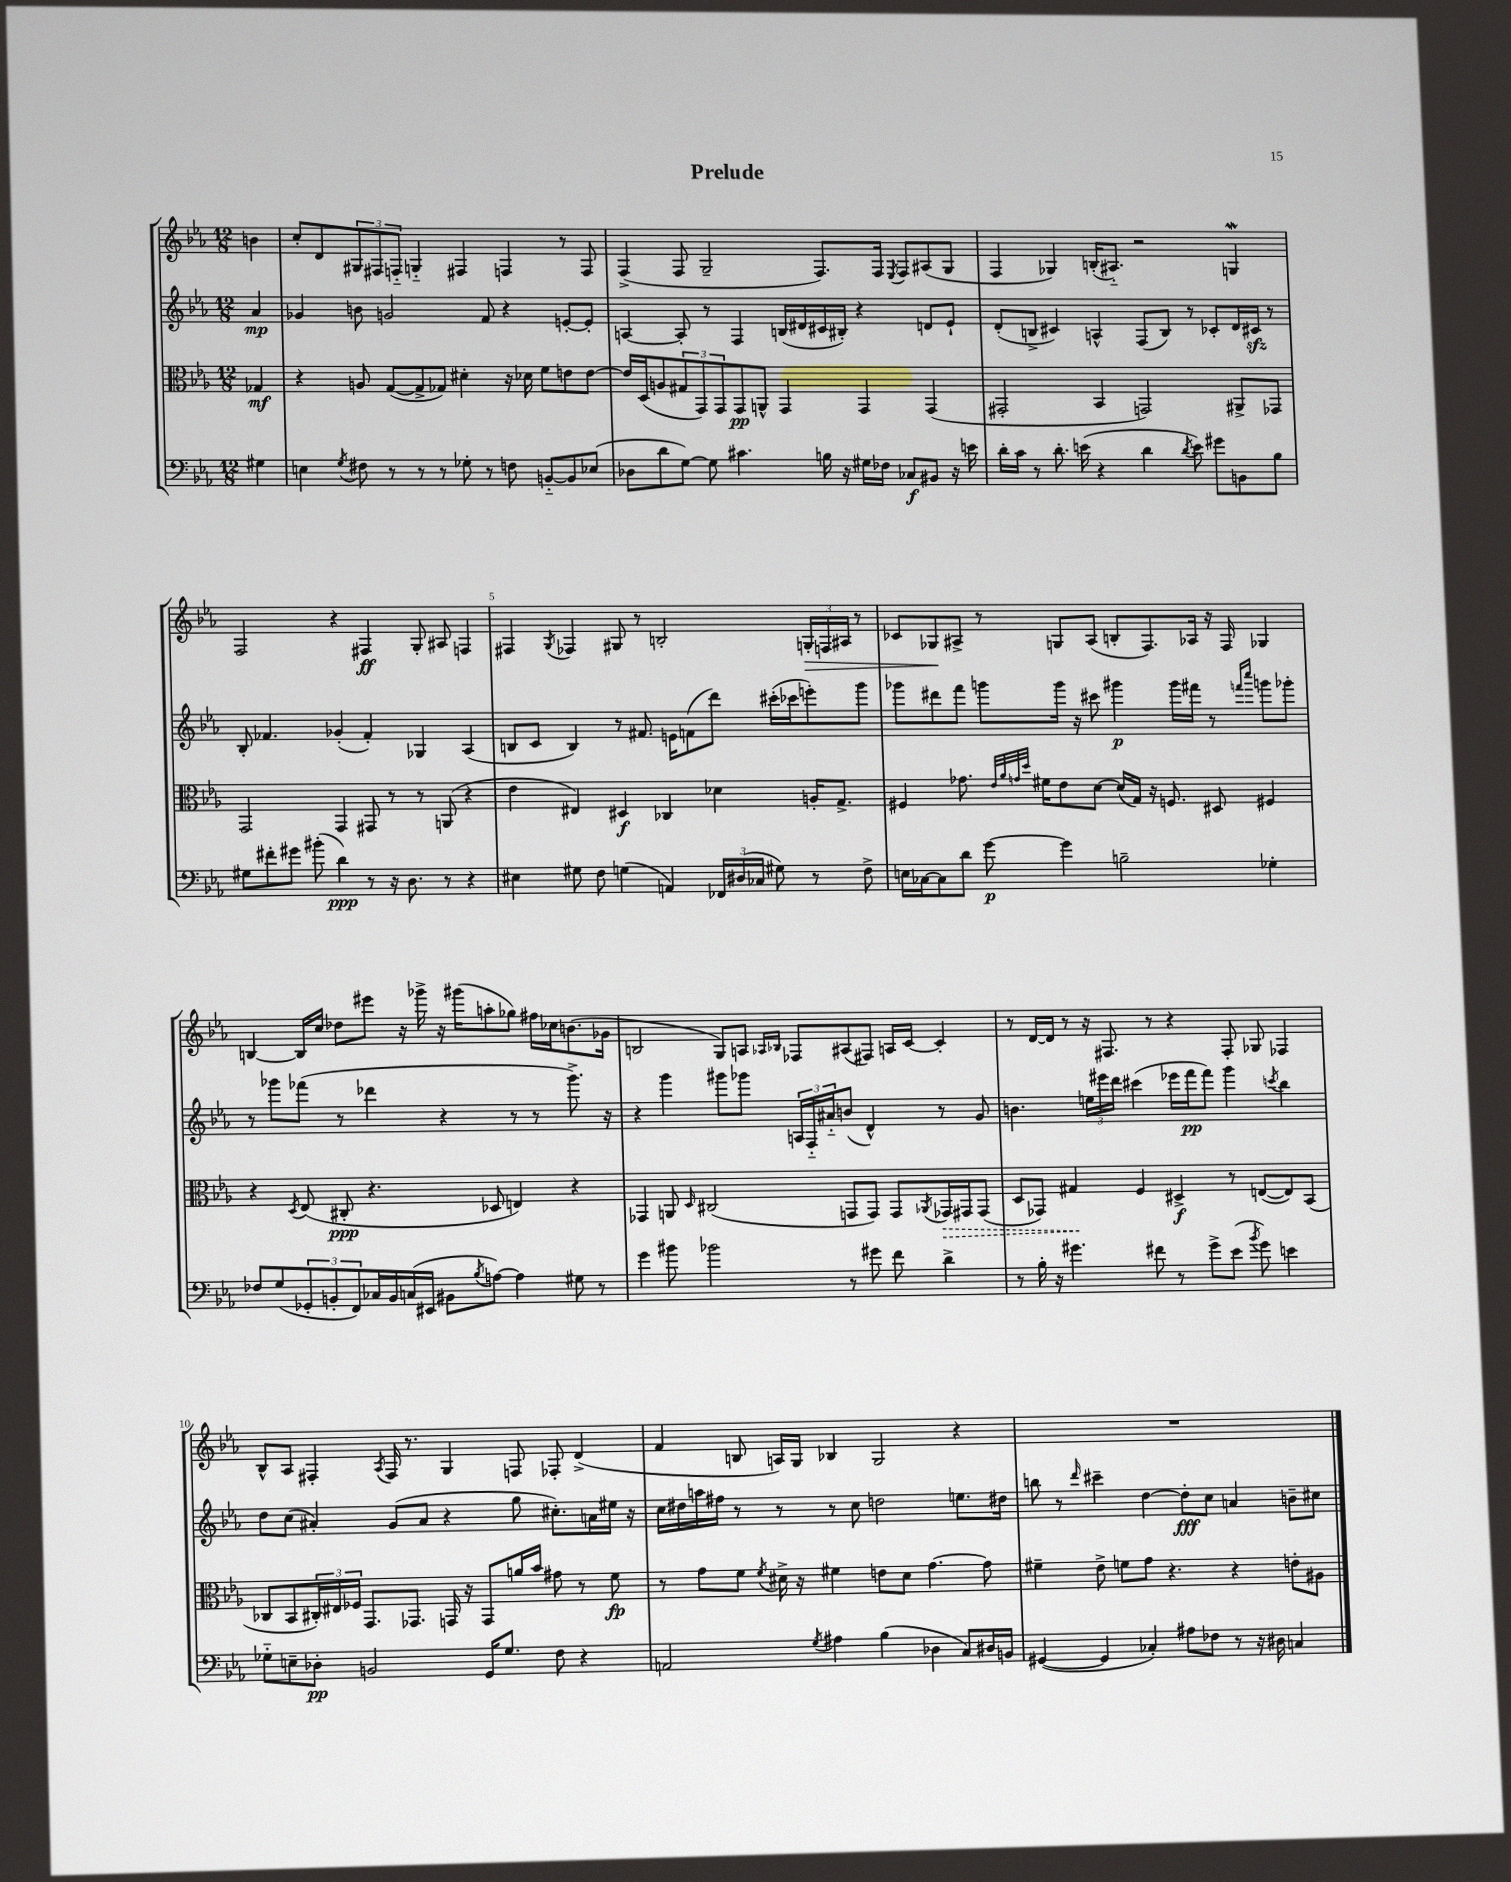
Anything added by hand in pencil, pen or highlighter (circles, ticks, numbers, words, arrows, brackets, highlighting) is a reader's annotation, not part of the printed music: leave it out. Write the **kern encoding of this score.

**kern	**dynam	**kern	**dynam	**kern	**dynam	**kern	**dynam
*part4	*part4	*part3	*part3	*part2	*part2	*part1	*part1
*staff4	*staff4	*staff3	*staff3	*staff2	*staff2	*staff1	*staff1
*clefF4	*	*clefC3	*	*clefG2	*	*clefG2	*
*k[b-e-a-]	*	*k[b-e-a-]	*	*k[b-e-a-]	*	*k[b-e-a-]	*
*M12/8	*	*M12/8	*	*M12/8	*	*M12/8	*
=	=	=	=	=	=	=	=
4G#X\	.	4G-X/	mf	4a-/	mp	4bn\	.
=1	=1	=1	=1	=1	=1	=1	=1
4En\	.	4r	.	4g-X/	.	8cc'/L	.
.	.	.	.	.	.	8d/	.
8qG/	.	.	.	.	.	.	.
8F#X\	.	8An/	.	8bn\	.	12G#X/	.
.	.	.	.	.	.	12F#X/	.
8r	.	([8G/L	.	2gn/	.	.	.
.	.	.	.	.	.	12Fn/J	.
8r	.	8G^/]	.	.	.	4Gn/	.
8r	.	8G-X/J)	.	.	.	.	.
8G-X'\	.	4d#X'\	.	.	.	4F#X/	.
8r	.	.	.	8f/	.	.	.
8Fn\	.	16r	.	4r	.	4Fn/	.
.	.	16d-X\	.	.	.	.	.
[8BBn/L	.	8f\L	.	.	.	.	.
8BB/]	.	8en\	.	[8en'/L	.	8r	.
(8E-X/J	.	[8e\J	.	8e'/J]	.	8F/	.
=2	=2	=2	=2	=2	=2	=2	=2
8D-X\L	.	16e/LL]	.	[4An/	.	(4F^/	.
.	.	(16D/J	.	.	.	.	.
8d\	.	8An/	.	.	.	.	.
[8G\J)	.	12G#X/	.	8A'/]	.	8F/	.
.	.	12GG/)	.	.	.	.	.
8G\]	.	.	.	8r	.	2G~/	.
.	.	12GG/	.	.	.	.	.
4.c#X\	.	8GG/	pp	4F/	.	.	.
.	.	8AAn^^/J	.	.	.	.	.
.	.	4GG/	.	(16Bn/LL	.	.	.
.	.	.	.	16d#X/	.	.	.
16Bn\	.	.	.	16c#X/	.	8.F/L)	.
16r	.	.	.	16B#X'/JJ)	.	.	.
16G#X\LL	.	4GG/	.	4r	.	.	.
16F-X\JJ	.	.	.	.	.	16F/Jk	.
.	.	.	.	.	.	8qE-/	.
8C-X/L	f	.	.	.	.	8F/L	.
8BB#X/J	.	(4GG/	.	8dn/L	.	(8A#X/	.
16r	.	.	.	8e-`/J	.	8G/J	.
16en\	.	.	.	.	.	.	.
=3	=3	=3	=3	=3	=3	=3	=3
16d'\LL	.	2GG#X'/	.	(8d'/L	.	4F/	.
16c\JJ	.	.	.	.	.	.	.
8r	.	.	.	8Bn^/J	.	.	.
8.d'\	.	.	.	4c#X/)	.	4G-X/)	.
(16en\	.	.	.	.	.	.	.
4r	.	4BB-/	.	4An^^/	.	(16Bn'/KL	.
.	.	.	.	.	.	8.A#X/J)	.
4d\	.	2GGn/)	.	(8F/L	.	2r	.
.	.	.	.	8B/J)	.	.	.
8qd/	.	.	.	.	.	.	.
8e\)	.	.	.	8r	.	.	.
8g#X\L	.	.	.	8c-X'/L	.	.	.
8BBn\	.	8AA#X^/L	.	16d/L	.	4GnW/	.
.	.	.	.	16c#Xzz/JJ	.	.	.
8B-\J	.	8GG-X/J	.	8r	.	.	.
!!LO:LB:g=z
=4	=4	=4	=4	=4	=4	=4	=4
8G#X\L	.	2GG/	.	8B-'/	.	2F/	.
8f#X'\	.	.	.	4.f-X/	.	.	.
8g#X\J	.	.	.	.	.	.	.
(8b#X'\	.	.	.	.	.	.	.
4d\)	ppp	4GG/	.	(4g-X'/	.	4r	.
8r	.	8GG#X/	.	4f-'/)	.	4F#X/	ff
16r	.	8r	.	.	.	.	.
8.D\	.	.	.	.	.	.	.
.	.	8r	.	4G-X/	.	8G'/	.
8r	.	(8AAn/	.	.	.	8A#X/	.
4r	.	4r	.	(4A-/	.	4Fn/	.
=5	=5	=5	=5	=5	=5	=5	=5
4E#X\	.	4e-\	.	8Bn/L	.	4F#X/	.
.	.	.	.	8c/J	.	.	.
.	.	.	.	.	.	8qG/	.
8G#X\	.	4E#X/)	.	4B/)	.	4F-X/	.
8F\	.	.	.	.	.	.	.
(4Gn\	.	4D#X/	f	8r	.	8G#X/	.
.	.	.	.	8.f#X/	.	8r	.
4AAn/)	.	4C-X/	.	.	.	2Bn'/	.
.	.	.	.	16en\KL	.	.	.
.	.	.	.	(8fn\	.	.	.
24FF-X/LL	.	4d-X\	.	8ddd\J)	.	.	.
(24D#X/	.	.	.	.	.	.	.
24C-X/JJ	.	.	.	.	.	.	.
8G#X\)	.	.	.	(16ccc#X'\LL	.	.	.
.	.	.	.	16ccc-X\J	.	.	.
!	!	!	!	!	!	!	!LO:HP:b
8r	.	16An'/KL	.	8eeen'\)	.	24Gn'/LL	>
.	.	.	.	.	.	24Fn/	.
.	.	8.G^/J	.	.	.	.	.
.	.	.	.	.	.	24A#X/JJ	.
8F^\	.	.	.	8ggg\J	.	8r	.
=6	=6	=6	=6	=6	=6	=6	=6
16En\LL	.	4F#X/	.	8ggg-X\L	.	8c-X/L	.
[16C-X\J	.	.	.	.	.	.	.
8C-\]	.	.	.	8ddd#X\	.	8G-X/	.
8d\J	.	8.g-X\	.	8fff\J	.	8A#X^/J	]
[8g\	p	.	.	8gggn\L	.	8r	.
.	.	32qqe-/LLL	.	.	.	.	.
.	.	32qqa-/	.	.	.	.	.
.	.	32qqgn/	.	.	.	.	.
.	.	32qqdd/JJJ	.	.	.	.	.
.	.	16f#X\KL	.	.	.	.	.
4g\]	.	8e-\	.	16ggg\Jk	.	8Gn/L	.
.	.	.	.	16r	.	.	.
.	.	[8d\J	.	8ccc#X\	.	(8A#/J	.
2Bn~\	.	(16d/LL]	.	4ggg#X\	p	8Bn'/L	.
.	.	16G/JJ)	.	.	.	.	.
.	.	16r	.	.	.	8.F/)	.
.	.	8.Fn/	.	.	.	.	.
.	.	.	.	16ggg#\LL	.	.	.
.	.	.	.	16fff#X\JJ	.	16A-X/Jk	.
.	.	8D#X/	.	8r	.	16r	.
.	.	.	.	.	.	16F/	.
.	.	.	.	16qqfffn/LL	.	.	.
.	.	.	.	16qqcccc/JJ	.	.	.
4G-X'\	.	4F#X/	.	8gggn\L	.	4G-X/	.
.	.	.	.	8ggg-X'\J	.	.	.
!!LO:LB:g=z
=7	=7	=7	=7	=7	=7	=7	=7
8F-X/L	.	4r	.	8r	.	[4Bn/	.
(8G/	.	.	.	8ggg-X\L	.	.	.
.	.	8qD/	.	.	.	.	.
12GG-X'/	.	(8E-/	.	(8fff-X\J	.	16B/LL]	.
.	.	.	.	.	.	16cc/JJ	.
12BBn'/	.	.	.	.	.	.	.
.	.	8C#X'/	ppp	8r	.	8dd-X\L	.
12FF/)	.	.	.	.	.	.	.
16C-X/L	.	4.r	.	4ddd-X\	.	8eee#X\J	.
16BB/	.	.	.	.	.	.	.
(16Cn/	.	.	.	.	.	16r	.
16EE#X/JJ	.	.	.	.	.	16ggg-X^\	.
8BB#X\L	.	.	.	4r	.	16r	.
.	.	.	.	.	.	(16ggg#X\KL	.
8qB-/	.	.	.	.	.	.	.
[8An\J)	.	8D-X/	.	.	.	8aan'\	.
4A\]	.	4En/)	.	8r	.	8gg-X\J)	.
.	.	.	.	8r	.	16ff#X\LL	.
.	.	.	.	.	.	16cc-X\J	.
8G#X\	.	4r	.	8.ggg-^\)	.	(8.bn\	.
8r	.	.	.	.	.	.	.
.	.	.	.	16r	.	16g-X\Jk	.
=8	=8	=8	=8	=8	=8	=8	=8
4g\	.	4GG-X/	.	4r	.	2Bn/	.
8b#X\	.	8AAn/	.	4ggg\	.	.	.
.	.	16qqD/	.	.	.	.	.
2b-X\	.	(2C#X/	.	.	.	.	.
.	.	.	.	8ggg#X\L	.	8G/L)	.
.	.	.	.	8ggg-X\J	.	8An/J	.
.	.	.	.	.	.	16qqA-X/LL	.
.	.	.	.	.	.	16qqB-X/JJ	.
.	.	.	.	24An/LL	.	8F-X/L	.
.	.	.	.	24F/	.	.	.
.	.	.	.	24a#X/J	.	.	.
8r	.	8GGn/L	.	(8bn/J	.	(8A#X/	.
8g#X\	.	8GG/J)	.	4d^^/)	.	8F#X/J)	.
8f\	.	8GG/L	.	.	.	16An/LL	.
.	.	.	.	.	.	[16c/JJ	.
.	.	8qAA-X/	.	.	.	.	.
!	!	!	!LO:HP:b	!	!	!	!
4d^\	.	16GG-X/L	>	8r	.	4c'/]	.
.	.	16GG#X/J	.	.	.	.	.
.	.	(8GG#/J	.	8g/	.	.	.
=9	=9	=9	=9	=9	=9	=9	=9
8r	.	8D/L	.	4.bn\	.	8r	.
16B-'\	.	8GG-X/J)	.	.	.	[16d/LL	.
16r	.	.	.	.	.	16d/JJ]	.
4.g#X\	.	4G#X/	.	.	.	8r	.
.	.	.	.	24een\LL	.	16r	.
.	.	.	.	24eee#X\	.	.	.
.	.	.	.	.	.	8.F#X/	.
.	.	.	.	24ddd\JJ	.	.	.
.	.	4F/	]	(4ccc#X\	.	.	.
8f#X\	.	.	.	.	.	8r	.
8r	.	4D#X^/	f	16eee-X\LL	.	4r	.
.	.	.	.	16fff\J	pp	.	.
8g#^\L	.	.	.	8fff\J)	.	.	.
(8e-\J	.	8r	.	4ggg\	.	8F#'/	.
8qb-/	.	.	.	.	.	.	.
8g#\)	.	([8En/L	.	.	.	8G-X/	.
.	.	.	.	8qcccn/	.	.	.
4en\	.	8E/])	.	4bb-\	.	4F-X/	.
.	.	(8BB-/J	.	.	.	.	.
!!LO:LB:g=z
=10	=10	=10	=10	=10	=10	=10	=10
8G-X\L	.	8C-X/L	.	8dd\L	.	8B-^^/L	.
8En~\	.	8BB-/	.	(8cc\J	.	8A-/J	.
8D-X'\J	pp	24C#X'/L)	.	4a#X'/)	.	4F#X'/	.
.	.	24E#X/	.	.	.	.	.
.	.	24F-X/JJ	.	.	.	.	.
2BBn/	.	8.GG/L	.	.	.	.	.
.	.	.	.	.	.	8qA-/	.
.	.	.	.	(8g/L	.	16F#/	.
.	.	8.GG-X/J	.	.	.	8.r	.
.	.	.	.	8a#/J	.	.	.
.	.	16GGn/	.	4r	.	4G/	.
.	.	16r	.	.	.	.	.
16GG/KL	.	8GG/L	.	.	.	.	.
8.G-/J	.	.	.	.	.	.	.
.	.	16an/L	.	8gg\	.	8Fn/	.
.	.	16b-/JJ	.	.	.	.	.
8F\	.	8g#X\	.	8.cc#X'\L)	.	8F-X'/	.
4r	.	8r	.	.	.	(4d^/	.
.	.	.	.	16an\L	.	.	.
.	.	8f\	fp	16ee#X\JJ	.	.	.
.	.	.	.	16r	.	.	.
=11	=11	=11	=11	=11	=11	=11	=11
2AAn/	.	8r	.	16cc\LL	.	4f/	.
.	.	.	.	16dd#X\	.	.	.
.	.	8g\L	.	16aan\	.	.	.
.	.	.	.	16ff#X\JJ	.	.	.
.	.	8f\J	.	8r	.	8Bn/	.
.	.	8qf/	.	.	.	.	.
.	.	16d#X^\	.	8r	.	16An/LL)	.
.	.	16r	.	.	.	16G/JJ	.
8qG/	.	.	.	.	.	.	.
4A#X\	.	4f#X\	.	8r	.	4B-X/	.
.	.	.	.	8cc\	.	.	.
(4B-\	.	8en\L	.	2ddn\	.	2G/	.
.	.	8d#\J	.	.	.	.	.
4D-X\	.	[4.g\	.	.	.	.	.
8C/L)	.	.	.	8.een\L	.	4r	.
16D#X/L	.	8g\]	.	.	.	.	.
16BBn/JJ	.	.	.	16dd#X\Jk	.	.	.
=12	=12	=12	=12	=12	=12	=12	=12
([4GG#X/	.	4f#X~\	.	8bbn\	.	1.r	.
.	.	.	.	8r	.	.	.
.	.	.	.	16qqddd/	.	.	.
4GG#/]	.	8e-^\	.	4ccc#X~\	.	.	.
.	.	8fn\L	.	.	.	.	.
4C-X'/)	.	8g\J	.	[4dd\	.	.	.
.	.	4.r	.	.	.	.	.
8A#X\L	.	.	.	8dd'\L]	fff	.	.
8F-X\J	.	.	.	8cc\J	.	.	.
8r	.	4r	.	4an/	.	.	.
16r	.	.	.	.	.	.	.
16D#X\	.	.	.	.	.	.	.
4Cn/	.	8en'\L	.	8bn~\L	.	.	.
.	.	8A#X\J	.	8cc#X\J	.	.	.
==	==	==	==	==	==	==	==
*-	*-	*-	*-	*-	*-	*-	*-
